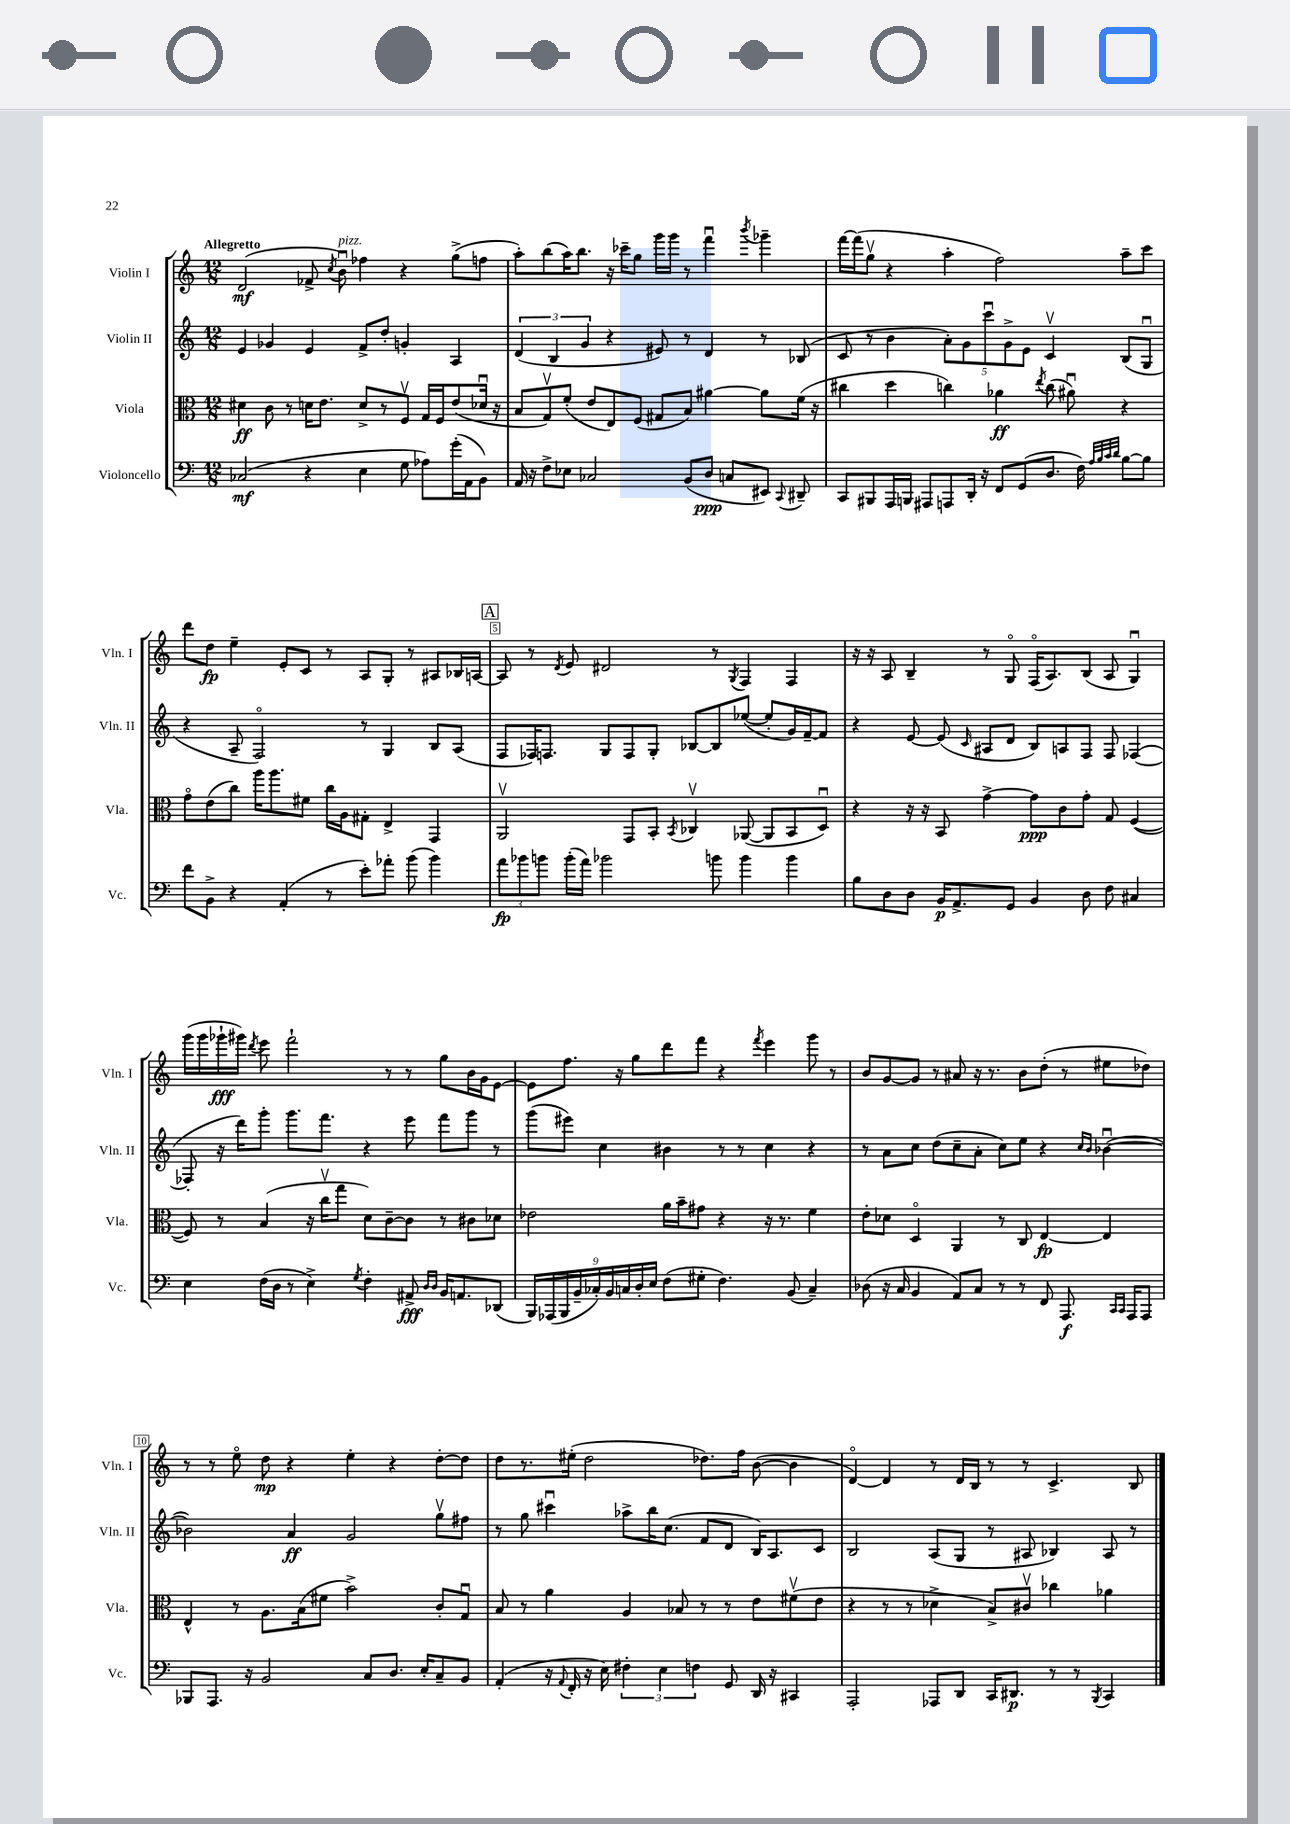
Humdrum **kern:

**kern	**dynam	**kern	**dynam	**kern	**dynam	**kern	**dynam
*part4	*part4	*part3	*part3	*part2	*part2	*part1	*part1
*staff4	*staff4	*staff3	*staff3	*staff2	*staff2	*staff1	*staff1
*I"Violoncello	*	*I"Viola	*	*I"Violin II	*	*I"Violin I	*
*I'Vc.	*	*I'Vla.	*	*I'Vln. II	*	*I'Vln. I	*
*clefF4	*	*clefC3	*	*clefG2	*	*clefG2	*
*k[]	*	*k[]	*	*k[]	*	*k[]	*
*M12/8	*	*M12/8	*	*M12/8	*	*M12/8	*
=1	=1	=1	=1	=1	=1	=1	=1
!	!	!	!	!	!	!LO:TX:a:B:t=Allegretto	!
(2C-X/	mf	4d#X\	ff	4e/	.	(2d/	mf
.	.	8c\	.	4g-X/	.	.	.
.	.	8r	.	.	.	.	.
4r	.	16dn\KL	.	4e/	.	8f-X^/	.
.	.	8.e\J	.	.	.	.	.
.	.	.	.	.	.	8qcc/	.
!	!	!	!	!	!	!LO:TX:a:i:t=pizz.	!
.	.	.	.	.	.	8bu\)	.
4E\	.	8d^/L	.	8f^/L	.	4ff-X\	.
.	.	8r	.	8dd'/J	.	.	.
8G\	.	8Fv/J	.	4gn'/	.	4r	.
8A-X\L)	.	16G/LL	.	.	.	.	.
.	.	16F/J	.	.	.	.	.
(16g'\L	.	(8e/	.	4A/	.	(8gg^\L	.
16AA\J	.	.	.	.	.	.	.
8BB\J)	.	16d-Xu/Jk	.	.	.	8ffn\J	.
.	.	16r	.	.	.	.	.
=2	=2	=2	=2	=2	=2	=2	=2
16AA/	.	8B/L	.	(6d/	.	8aa'\L)	.
16r	.	.	.	.	.	.	.
8F^\L	.	8Gv/)	.	.	.	(8bb\	.
.	.	.	.	6B/	.	.	.
8E-X\J	.	(8f'/J	.	.	.	16aa\K)	.
.	.	.	.	.	.	8.bb\J	.
.	.	.	.	6g/	.	.	.
2C-X/	.	8e/L	.	.	.	.	.
.	.	8E/)	.	4r	.	16r	.
.	.	.	.	.	.	16ccc-X~\KL	.
.	.	(8F/J	.	.	.	8gg\J	.
.	.	8G#X/L	.	8e#X/)	.	16ggg\LL	.
.	.	.	.	.	.	16ggg\JJ	.
(8BB/L	.	8B/J)	.	8r	.	8r	.
8D/J	ppp	[4a#X\	.	4d/	.	4fffu\	.
8Cn/L	.	.	.	.	.	.	.
.	.	.	.	.	.	8qbbb/	.
8EE#X/J)	.	8a#\L]	.	8r	.	4ggg-X~\	.
8qqCC/	.	.	.	.	.	.	.
8DD#X~/	.	(16f\Jk	.	(8B-X/	.	.	.
.	.	16r	.	.	.	.	.
=3	=3	=3	=3	=3	=3	=3	=3
8CC/L	.	4cc#X\	.	8c/	.	[16fff\LL	.
.	.	.	.	.	.	(16fff\J]	.
8BBB#X/	.	.	.	8r	.	8ggv\J	.
16AAA/L	.	4dd\	.	4b\	.	4r	.
16BBBn/JJ	.	.	.	.	.	.	.
8AAA#X/L	.	.	.	.	.	.	.
8AAAn/	.	4ccn\)	.	10a'\L)	.	4aa'\	.
.	.	.	.	10g\	.	.	.
16DD'/Jk	.	.	.	.	.	.	.
16r	.	.	.	.	.	.	.
.	.	.	.	10cccu\	.	.	.
8FF/L	.	4a-X\	ff	.	.	2ff\)	.
.	.	.	.	10g^\	.	.	.
(8GG/	.	.	.	.	.	.	.
.	.	.	.	10e\J	.	.	.
.	.	8qee/	.	.	.	.	.
8.D/J	.	(8cc\	.	4cv/	.	.	.
.	.	8a#Xu\)	.	.	.	.	.
16F\)	.	.	.	.	.	.	.
32qqA/LLL	.	.	.	.	.	.	.
32qqB/	.	.	.	.	.	.	.
32qqc/	.	.	.	.	.	.	.
32qqd/JJJ	.	.	.	.	.	.	.
[8B\L	.	4r	.	(8B/L	.	8aa~\L	.
8B\J]	.	.	.	8Gu/J	.	8ccc\J	.
!!LO:LB:g=z
=4	=4	=4	=4	=4	=4	=4	=4
8f\L	.	8g\L	.	4r	.	8ddd\L	.
8BB^\J	.	(8e\	.	.	.	8dd\J	fp
4r	.	8cc\J)	.	8A~/	.	4ee~\	.
.	.	16aa\KL	.	2F/)	.	.	.
.	.	8.aa\	.	.	.	.	.
(4AA'/	.	.	.	.	.	8e'/L	.
.	.	8f#X\J	.	.	.	8c/J	.
8r	.	16cc\LL	.	.	.	8r	.
.	.	16A\J	.	.	.	.	.
8e'\L)	.	8G#X'\J	.	8r	.	8A/L	.
8a-X'\J	.	4E^/	.	4G/	.	8G'/J	.
(8b\	.	.	.	.	.	8r	.
4b\)	.	4GG/	.	8B/L	.	8A#X/L	.
.	.	.	.	(8A/J	.	16B-X/L	.
.	.	.	.	.	.	[16An/JJ	.
!!LO:REH:place=s1:t=A
=5	=5	=5	=5	=5	=5	=5	=5
12a\L	fp	2AAv/	.	8F/L	.	8A/]	.
12b-X\	.	.	.	.	.	.	.
.	.	.	.	16F-X/K)	.	8r	.
12bn\J	.	.	.	.	.	.	.
.	.	.	.	8.Fn/J	.	.	.
.	.	.	.	.	.	8qd/	.
(16b'\LL	.	.	.	.	.	8e/	.
16a\JJ)	.	.	.	.	.	.	.
2b-X\	.	.	.	8G/L	.	2d#X/	.
.	.	8GG/L	.	8F/	.	.	.
.	.	8BB'/J	.	8G'/J	.	.	.
.	.	8qBB/	.	.	.	.	.
.	.	4C-Xv/	.	[8B-X/L	.	.	.
8bn\	.	.	.	8B-/]	.	8r	.
.	.	.	.	.	.	8qG/	.
4b\	.	([8AA-X/	.	([8ee-X/J	.	4F/	.
.	.	8AA-/L]	.	8ee-'/L]	.	.	.
4b\	.	8BB/	.	16g/L)	.	4F/	.
.	.	.	.	[16f~/J	.	.	.
.	.	8Du/J)	.	8f/J]	.	.	.
=6	=6	=6	=6	=6	=6	=6	=6
8B\L	.	4r	.	4r	.	16r	.
.	.	.	.	.	.	16r	.
8D\	.	.	.	.	.	8A/	.
8D\J	.	16r	.	[8e/	.	4B~/	.
.	.	16r	.	.	.	.	.
16BB/KL	p	8BB/	.	(8e/]	.	.	.
8.AA^/	.	.	.	.	.	.	.
.	.	.	.	16qqc/	.	.	.
.	.	[4g^\	.	8A#X/L	.	8r	.
8GG/J	.	.	.	8d/J	.	8G/	.
4BB/	.	8g\L]	ppp	8B/L)	.	(16F/KL	.
.	.	.	.	.	.	8.A/)	.
.	.	8c\	.	8An/	.	.	.
8D\	.	8g'\J	.	8F/J	.	(8B/J	.
8F\	.	8G/	.	8F/	.	8A/	.
4C#X/	.	([4F/	.	([4F-X/	.	4Gu/)	.
!!LO:LB:g=z
=7	=7	=7	=7	=7	=7	=7	=7
4E\	.	8F/])	.	8F-X'/]	.	(16ggg\LL	.
.	.	.	.	.	.	16ggg\	.
.	.	8r	.	16r	.	16ggg-X`\	fff
.	.	.	.	16ddd\KL)	.	16ggg#X\JJ)	.
.	.	.	.	.	.	8qddd/	.
(16F\LL	.	(4B/	.	8ggg'\J	.	8eee\	.
16D\JJ	.	.	.	.	.	.	.
8r	.	.	.	8.ggg\L	.	2fff`\	.
4E^\)	.	16r	.	.	.	.	.
.	.	16ccv\KL	.	8.fff\J	.	.	.
.	.	8gg\J	.	.	.	.	.
8qG/	.	.	.	.	.	.	.
4F'\	.	8d\L)	.	4r	.	.	.
.	.	[8c~\	.	.	.	8r	.
8AA#X^/	fff	8c\J]	.	8eee\	.	8r	.
16qqD/LL	.	.	.	.	.	.	.
16qqD/JJ	.	.	.	.	.	.	.
16BB/KL	.	8r	.	8fff\L	.	8gg\L	.
8.AAn/	.	.	.	.	.	.	.
.	.	8c#X\L	.	8ggg\J	.	16b\L	.
.	.	.	.	.	.	16g\J	.
(8DD-X/J	.	8d-X\J	.	8r	.	[8e\J	.
=8	=8	=8	=8	=8	=8	=8	=8
18BBB/LL)	.	2e-X\	.	(8ggg\L	.	8e\L]	.
(18AAA-X/	.	.	.	.	.	.	.
18BBB/	.	.	.	.	.	.	.
.	.	.	.	8eee#X\J)	.	8.ff\J	.
18BB~/	.	.	.	.	.	.	.
18C-X'/)	.	.	.	.	.	.	.
.	.	.	.	4cc\	.	.	.
18BB/	.	.	.	.	.	.	.
.	.	.	.	.	.	16r	.
18Cn/	.	.	.	.	.	.	.
.	.	.	.	.	.	8gg\L	.
18D'/	.	.	.	.	.	.	.
18E/JJ	.	.	.	.	.	.	.
(8F\L	.	16a\LL	.	4b#X\	.	8ddd\	.
.	.	16b~\J	.	.	.	.	.
8G#X'\J	.	8g#X\J	.	.	.	8fff\J	.
4.F\)	.	4r	.	8r	.	4r	.
.	.	.	.	8r	.	.	.
.	.	.	.	.	.	8qfff/	.
.	.	16r	.	4cc\	.	4eee\	.
.	.	8.r	.	.	.	.	.
(8BB/	.	.	.	.	.	.	.
4C~/)	.	4f\	.	4r	.	8ggg\	.
.	.	.	.	.	.	8r	.
=9	=9	=9	=9	=9	=9	=9	=9
(8D-X\	.	8e'\L	.	8r	.	8b/L	.
16r	.	8d-X\J	.	8a\L	.	[8g/	.
16C/	.	.	.	.	.	.	.
4BB/	.	4D/	.	8cc\J	.	8g/J]	.
.	.	.	.	(8dd\L	.	8r	.
8AA/L)	.	4AA/	.	8cc~\	.	8a#X/	.
8C/J	.	.	.	8a'\J	.	16r	.
.	.	.	.	.	.	8.r	.
8r	.	8r	.	8cc\L)	.	.	.
8r	.	8C/	.	8ee\J	.	8b\L	.
8FF/	.	[4E/	fp	4r	.	(8dd'\J	.
8.AAA/	f	.	.	.	.	8r	.
.	.	.	.	16qqcc/LL	.	.	.
.	.	.	.	16qqb/JJ	.	.	.
.	.	4E/]	.	([4b-Xu\	.	8ee#X\L	.
16qqCC/LL	.	.	.	.	.	.	.
16qqCC/JJ	.	.	.	.	.	.	.
16AAA/KL	.	.	.	.	.	.	.
8AAA/J	.	.	.	.	.	8dd-X\J)	.
!!LO:LB:g=z
=10	=10	=10	=10	=10	=10	=10	=10
8BBB-X/L	.	4E^^/	.	2b-X\])	.	8r	.
8.AAA/J	.	.	.	.	.	8r	.
.	.	8r	.	.	.	8ee\	.
16r	.	.	.	.	.	.	.
2BB/	.	8.A\L	.	.	.	8dd\	mp
.	.	.	.	4a/	ff	4r	.
.	.	(16B\k	.	.	.	.	.
.	.	8f#X\J	.	.	.	.	.
.	.	2b^\)	.	2g/	.	4ee'\	.
8C/L	.	.	.	.	.	.	.
8.D/J	.	.	.	.	.	4r	.
16E'/KL	.	.	.	.	.	.	.
8C~/	.	8c'/L	.	8ggv\L	.	[8dd'\L	.
8BB/J	.	8Gu/J	.	8ff#X\J	.	8dd\J]	.
=11	=11	=11	=11	=11	=11	=11	=11
(4AA'/	.	8B/	.	8r	.	8dd\L	.
.	.	8r	.	8gg\	.	8.r	.
16r	.	4a\	.	4ccc#Xu\	.	.	.
8qqAA/	.	.	.	.	.	.	.
16FF'/	.	.	.	.	.	(16ee#X'\Jk	.
16r	.	.	.	.	.	2dd\	.
16E\)	.	.	.	.	.	.	.
6F#X'\	.	4A/	.	8aa-X^\L	.	.	.
.	.	.	.	16bb\K	.	.	.
6E\	.	.	.	.	.	.	.
.	.	.	.	(8.cc\J	.	.	.
.	.	8B-X/	.	.	.	.	.
6Fn\	.	.	.	.	.	.	.
.	.	8r	.	8f/L	.	8.dd-X\L)	.
8GG/	.	8r	.	8d/J	.	.	.
.	.	.	.	.	.	16ff\Jk	.
16DD/	.	8e\L	.	16B/KL)	.	([8b\	.
16r	.	.	.	8.A/	.	.	.
4CC#X/	.	(8f#Xv\	.	.	.	4b\]	.
.	.	8e\J	.	8c/J	.	.	.
=12	=12	=12	=12	=12	=12	=12	=12
2AAA'/	.	4r	.	2B/	.	[4d/)	.
.	.	8r	.	.	.	4d/]	.
.	.	8r	.	.	.	.	.
8AAA-X/L	.	4d-X^\	.	(8A/L	.	8r	.
8DD/J	.	.	.	8G/J	.	16d/LL	.
.	.	.	.	.	.	16B/JJ	.
16CC/KL	.	8B^/L)	.	8r	.	8r	.
8.DD#X/J	p	.	.	.	.	.	.
.	.	8c#Xv/J	.	8A#X/	.	8r	.
8r	.	4cc-X\	.	4B-X/)	.	4.c^/	.
8r	.	.	.	.	.	.	.
8qBBB/	.	.	.	.	.	.	.
4CC/	.	4a-X\	.	8A#/	.	.	.
.	.	.	.	8r	.	8B/	.
==	==	==	==	==	==	==	==
*-	*-	*-	*-	*-	*-	*-	*-
